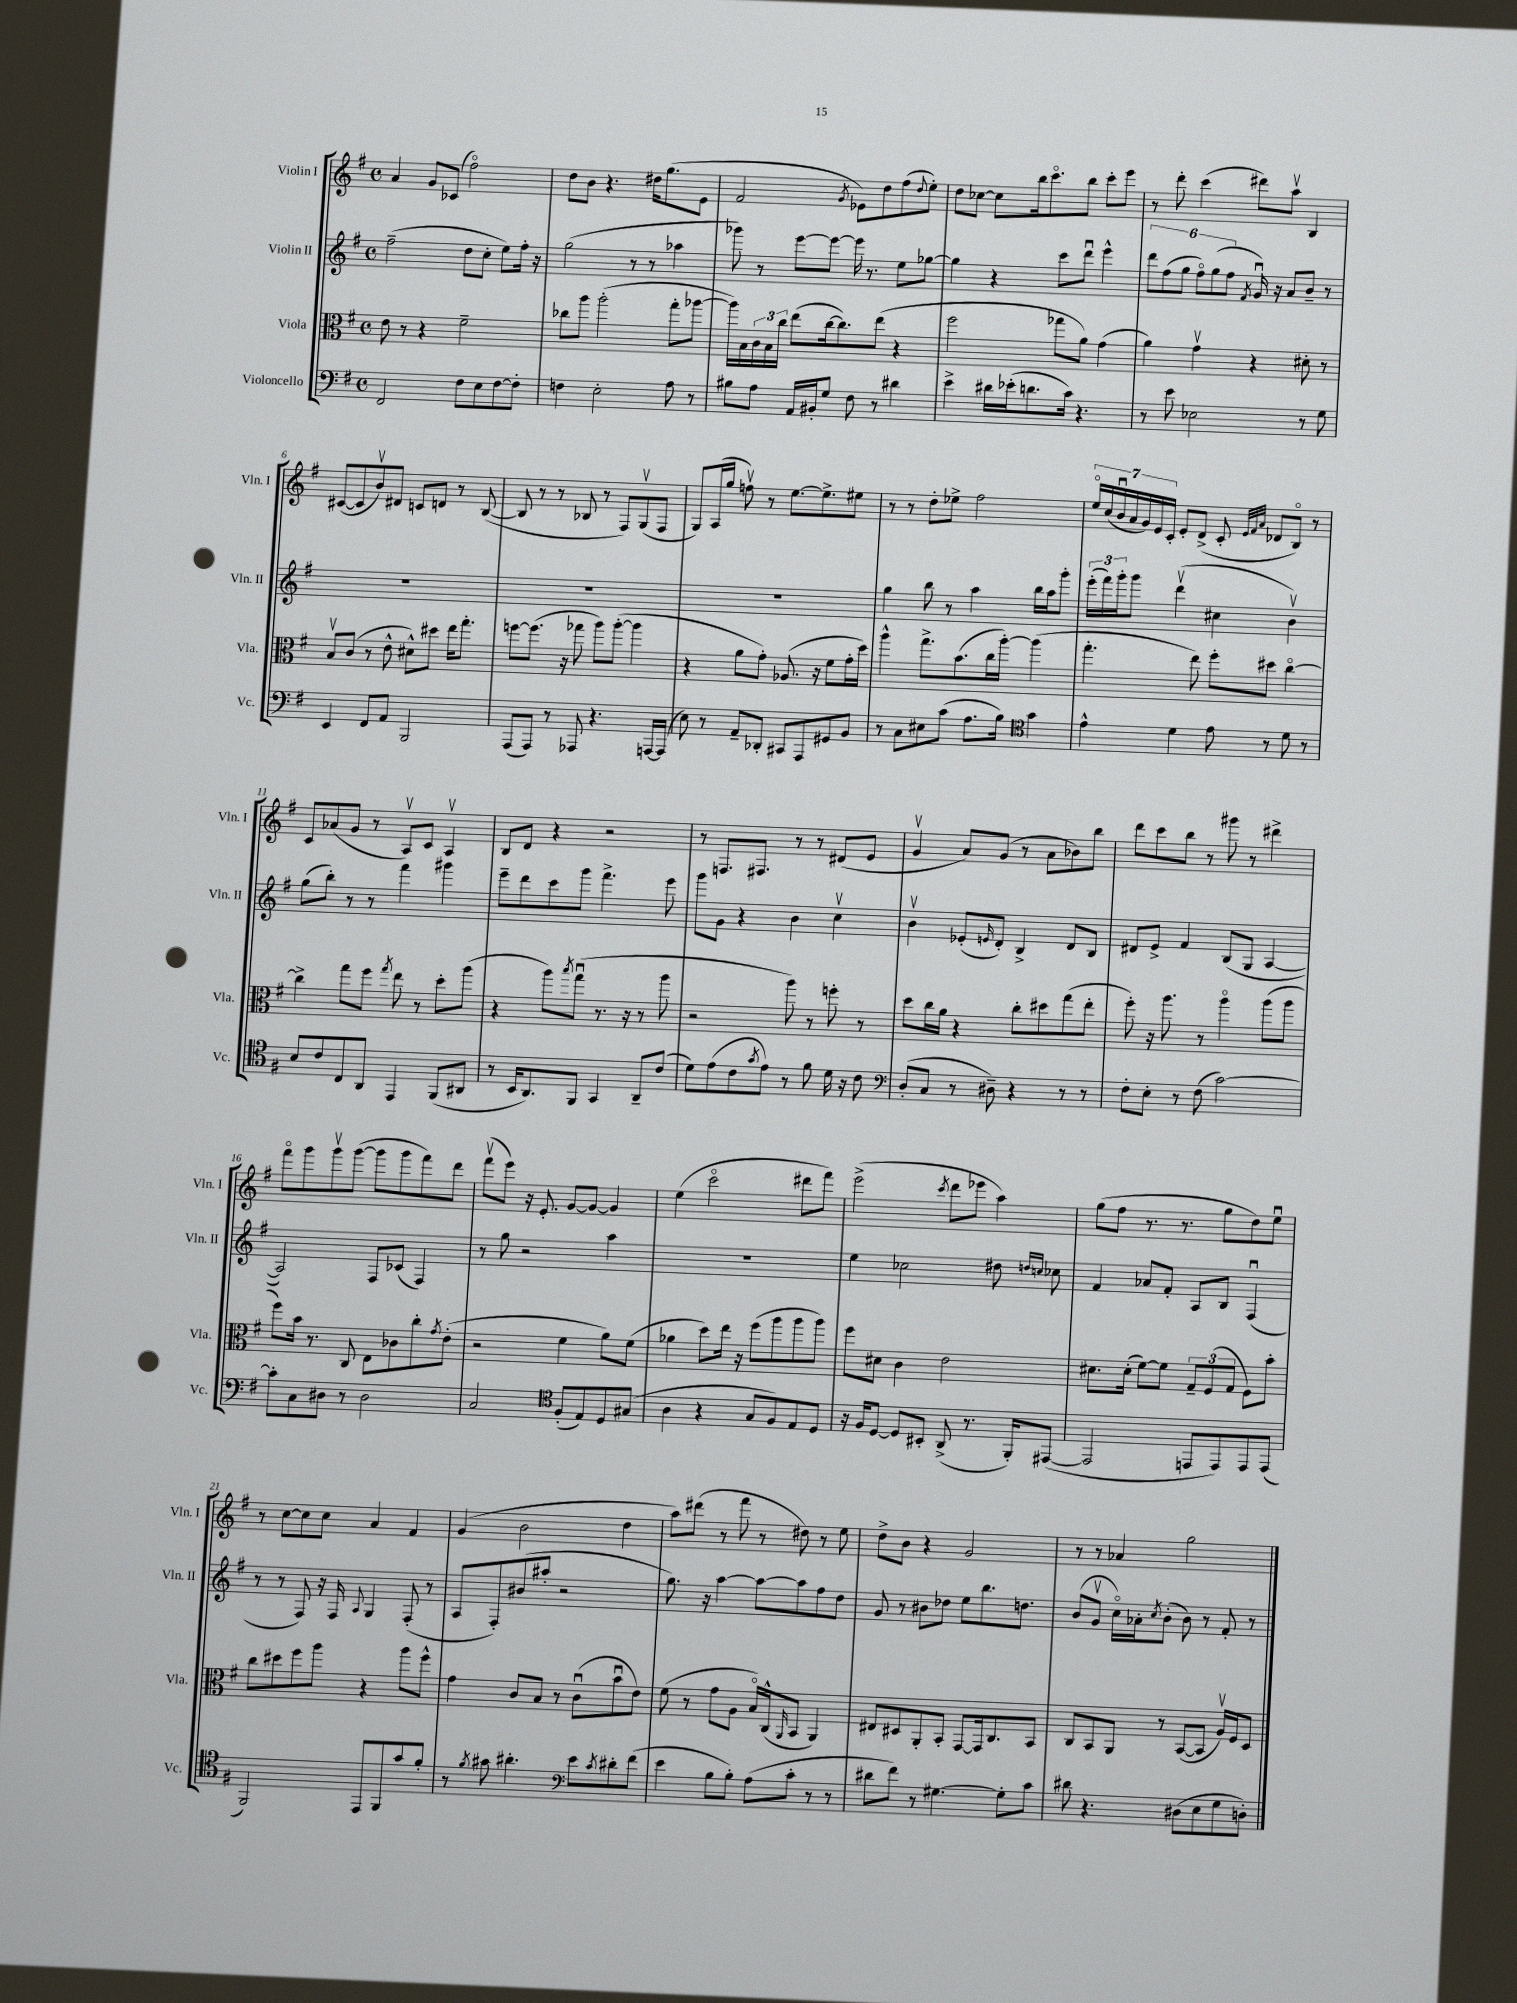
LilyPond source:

<<
\new StaffGroup <<
\new Staff = "s0" \with { instrumentName = "Violin I" shortInstrumentName = "Vln. I" } {
    \clef treble \key g \major \defaultTimeSignature \time 4/4
    a'4 g'8 ces'8( fis''2\flageolet) |
    d''8 b'8 r4. dis''16 g''8.( e'8 |
    fis'2 \acciaccatura { g'8 } ees'8) d''8 fis''8( \appoggiatura { d''8 } e''8-.) |
    d''8 ces''8~ ces''8 b''16 c'''8.\flageolet b''8 c'''8-. e'''8 |
    r8 d'''8-. c'''4( dis'''8) a''8\upbow b4 |
    cis'8~( cis'8 b'8\upbow) dis'8 c'8 d'8 r8 b8~( |
    b8 r8 r8 bes8 r8 fis8) g8\upbow( fis8 |
    g8) a16( g''16 f''8\upbow) r8 e''8.~ e''8.-> eis''8 |
    r8 r8 d''8-. ees''8-> fis''2 |
    \tuplet 7/4 { e''16\flageolet c''16( b'16\downbow a'16 g'16) e'16 c'16-. } e'8-. d'8->( c'8-. \grace { e'32 fis'32 a'32 } des'8 b8\flageolet) r8 |
    c'8 aes'8( g'8 r8 a8\upbow) c'8 a4\upbow |
    b8 d'8 r4 r2 |
    r8 f8. fis8. r8 r8 dis'8( e'8 |
    g'4\upbow a'8) g'8( r8 a'8 bes'8) b''8 |
    d'''8 c'''8 b''8 r8 gis'''8 r8 dis'''4-> |
    fis'''8\flageolet g'''8 g'''8\upbow g'''8~( g'''8 g'''8 fis'''8) d'''8 |
    fis'''8\upbow( e'''8) r16 e'8.-. g'8~ g'8~ g'4 |
    e''4( c'''2\flageolet dis'''8 fis'''8) |
    e'''2->( \acciaccatura { c'''8 } d'''8 ees'''8 a''4) |
    g''8( fis''8 r8. r8. g''8 d''8) e''8\downbow |
    r8 c''8~ c''8 c''8 a'4 fis'4 |
    g'4( b'2 d''4 |
    a''8) dis'''8( r8 fis'''8 r8 dis''8) r8 e''8 |
    d''8-> b'8 r4 g'2 |
    r8 r8 aes'4 g''2 \bar "|." |
}
\new Staff = "s1" \with { instrumentName = "Violin II" shortInstrumentName = "Vln. II" } {
    \clef treble \key g \major \defaultTimeSignature \time 4/4
    fis''2--( d''8 c''8-. e''8) fis''16-. r16 |
    g''2( r8 r8 aes''4 |
    ges'''8) r8 e'''8~ e'''8~ e'''16 r8. e''8 ges''8~ |
    ges''4 r4 c'''8 d'''8\downbow e'''4-^ |
    \tuplet 6/4 { d'''8 fis''8( g''8 fis''8\flageolet) g''8( fis''8 } \acciaccatura { fis'8 } g'16\downbow) r16 a'8 b'8-- r8 |
    R1 |
    R1 |
    R1 |
    g''4 b''8 r8 a''4 b''16 a''16 g'''8-. |
    \tuplet 3/2 { e'''16-.( fis'''16) g'''16-. } g'''8 d'''4\upbow( cis''4 b'4\upbow) |
    g''8( b''8-.) r8 r8 fis'''4 gis'''4 |
    e'''8-- d'''8 c'''8 g'''8 fis'''4.-> e'''8 |
    g'''8 g'8 r4 b'4 c''4\upbow |
    b'4\upbow ees'8-.( \grace { e'16 } d'8-.) b4-> d'8 b8 |
    dis'8 e'8-> fis'4 b8( g8 a4~ |
    a2) fis8 ces'8( fis4) |
    r8 g''8 r2 a''4 |
    R1 |
    e''4 ces''2 dis''8 \grace { d''16 c''16 } ces''8 |
    fis'4 aes'8 fis'8-. a8 b8 fis4\downbow( |
    r8 r8 fis8) r16 fis16 \appoggiatura { a8 } g4 fis8-.( r8 |
    a8 fis8-.) bis'8( ais''8-. r2 |
    g''8.) r16 a''4~ a''8~ a''8 fis''8 d''8 |
    g'8 r8 bis'8 des''8 e''8 b''8. d''8. |
    b'8( g'8\upbow c''16\flageolet) aes'16-. \acciaccatura { c''8 } b'8-.( b'8) r8 fis'8-. r8 \bar "|." |
}
\new Staff = "s2" \with { instrumentName = "Viola" shortInstrumentName = "Vla." } {
    \clef alto \key g \major \defaultTimeSignature \time 4/4
    e'8 r8 r4 fis'2-- |
    ces''8 a''8 a''2-.( g''8-. aes''8~ |
    aes''16) b16 \tuplet 3/2 { c'16 b16 c''16 } e''8( c''16~ c''8.) e''8( r4 |
    fis''2 ges''8 a'8) g'4( |
    a'4) g'4\upbow r4 dis'8-. r8 |
    b8\upbow c'8( r8 e'8-^ dis'8-^) dis''8 e''16 g''8.-. |
    f''8~ f''8.( r16 ges''8 a''8) a''8~-.( a''4 |
    r4 a'8 g'8-.) aes8.( r16 fis'8 g'16-. d''16) |
    a''4-^ g''8.-> b'8.( c''16 a''16~-.) a''4( |
    g''4.-. e''8) fis''8-. dis''8 c''4~\flageolet |
    c''4-> g''8 fis''8 \acciaccatura { g''8 } e''8 r8 d''8-. a''8( |
    r4 a''8) \acciaccatura { b''8 } g''8\downbow( r8. r16 r8 a''8 |
    r2 a''8) r8 f''8-. r8 |
    d''8 c''16 a'16 r4 c''8-. dis''8 g''8( e''8-. |
    fis''8-.) r16 a''8. r8 a''4\flageolet a''8( a''8 |
    fis''8) b'16 r8. c8 e8 ces'8 c''8-. \acciaccatura { g'8 } e'8-.( |
    r2 fis'4 a'8) fis'8( |
    aes'4 d''8) e''16 r16 fis''8( a''8 a''8 a''8) |
    fis''8 dis'8 c'4 e'2 |
    dis'8. dis'16-.( fis'8~) fis'8 \tuplet 3/2 { g8-- fis8( g8 } fis8) b'8-. |
    c''8 dis''8 fis''8 a''8 r4 a''8 fis''8-^ |
    g'4 c'8 b8 r8 c'8\downbow( b'8\downbow e'8) |
    fis'8( r8 g'8 a8 b16\flageolet) c16-^( \grace { a,16 } b,8 a,4) |
    eis8 dis8 a,8-. b,8-. g,8~ g,16 c8. b,8 |
    c8 b,8 a,8 r8 b,8~( b,8 a16\upbow) fis16 d8 \bar "|." |
}
\new Staff = "s3" \with { instrumentName = "Violoncello" shortInstrumentName = "Vc." } {
    \clef bass \key g \major \defaultTimeSignature \time 4/4
    fis,2 fis8 e8 fis8~ fis8-. |
    f4 e2-. a8 r8 |
    bis8 a8 a,16 bis,16-. g8 fis8 r8 dis'4 |
    e'4-> dis'16 ees'16-.( d'8. c'16) r4. |
    r8 e'8 ees2 r8 g8 |
    e,4 fis,8 a,8 b,,2 |
    a,,8( a,,8) r8 aes,,8 r4. a,,16~ a,,16( |
    e8) r8 a,8-- des,8-. cis,8 a,,8 gis,8 b,8 |
    r8 c8 eis8 c'8( a8. b16) \clef tenor g'4 |
    e'4-^ d'4 e'8 r8 d'8 r8 |
    b8 c'8 c8 a,8 e,4 fis,8( ais,8 |
    r8 b,16 a,8.) fis,8 g,4 a,8-- c'8( |
    d'8) e'8( c'8 \acciaccatura { g'8 } e'8) r8 fis'8 d'16 r16 c'8 |
    \clef bass d8-.( c8 r8 dis8--) r4 r8 r8 |
    fis8-. e8-. r8 fis8( c'2~) |
    c'8-. c8 dis8 r8 dis2 |
    c2 \clef tenor fis8-.( e8) d8 gis8( |
    a4 r4 g8 fis8) e8 d8 |
    r16 fis16 d8~ d8 bis,8-. a,8->( r8. fis,16-.) eis,8~( |
    eis,2 e,8 e,8) e,8 e,8( |
    fis,2) e,8 fis,8 g'8 fis'8-. |
    r8 \acciaccatura { fis'8 } gis'8 ais'4.-. \clef bass e'8 \acciaccatura { c'8 } dis'8-. fis'8( |
    e'4 b8 b8-.) a8( c'8-. r8 r8 |
    dis'8 fis'8) r8 gis4.~ gis8-. c'8 |
    dis'8 r4. dis8( e8 g8 d8-.) \bar "|." |
}
>>
>>
